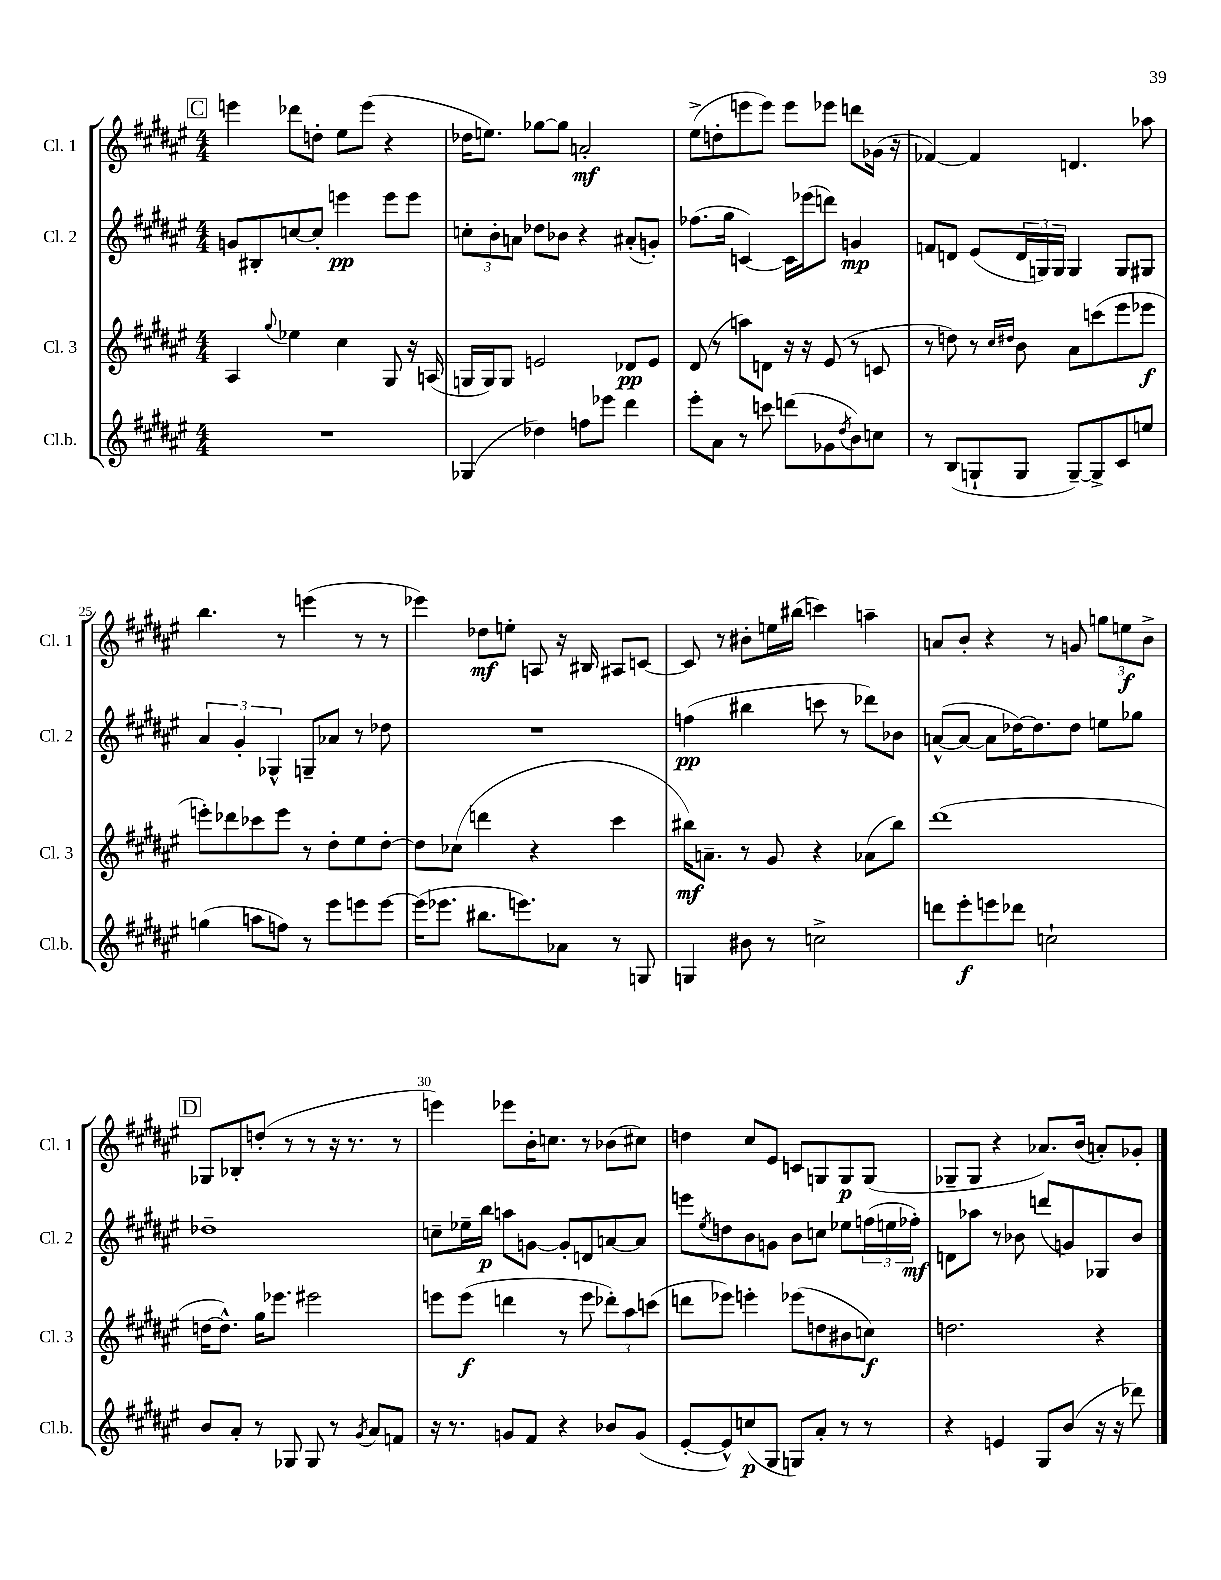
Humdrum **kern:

**kern	**kern	**kern	**kern
*staff4	*staff3	*staff2	*staff1
*clefG2	*clefG2	*clefG2	*clefG2
*k[f#c#g#d#a#e#]	*k[f#c#g#d#a#e#]	*k[f#c#g#d#a#e#]	*k[f#c#g#d#a#e#]
*M4/4	*M4/4	*M4/4	*M4/4
1r	4A#	8g	4eee
.	.	8B#'	.
.	8qqgg#	.	.
.	4ee-	[8cc	8ddd-
.	.	8cc']	8dd'
.	4cc#	4eee	8ee#
.	.	.	(8eee
.	8G#	8eee	4r
.	16r	8eee	.
.	(16A	.	.
=	=	=	=
(4G-	16G	12cc'	16dd-
.	16G)	.	8.ee)
.	.	12b'	.
.	8G	.	.
.	.	12a	.
4dd-)	2e	8dd-	[8gg-
.	.	8b-	8gg-]
8ff	.	4r	2a'
8eee-	.	.	.
4ddd#	8d-	(8a#'	.
.	8e	8g')	.
=	=	=	=
8eee#'	(8d#	(8.ff-	(8ee#^
8a#	8r	.	8dd'
.	.	16gg#	.
8r	8aa)	[4c)	8eee
8ccc	8d	.	8eee)
(8ddd	16r	16c]	8eee
.	16r	(16eee-	.
8g-	(8e#	8ddd)	8eee-
8qdd#	.	.	.
8b)	8r	4g	8ddd
8cc	8c	.	(16g-
.	.	.	16r
=	=	=	=
8r	8r	8f	[4f-)
(8B	8dd)	8d	.
8G`	8r	(8e#	4f-]
.	16qqcc#	.	.
.	16qqdd#	.	.
8G	8b	24d	.
.	.	24G)	.
.	.	24G	.
[8G~)	8a#	4G	4.d
8G^]	(8ccc	.	.
8c#	8eee#	8G	.
8ee	8eee-	8G#	8aa-
=	=	=	=
(4gg	8eee')	6a#	4.bb
.	8ddd-	.	.
.	.	6g#'	.
8aa	8ccc-	.	.
.	.	6G-^^	.
8ff)	8eee	.	8r
8r	8r	8G~	(4eee
8eee#	8dd#'	8a-	.
8eee	8ee#	8r	8r
[8eee	[8dd#'	8dd-	8r
=	=	=	=
(16eee]	8dd#]	1r	4eee-)
8.eee-	.	.	.
.	(8cc-	.	.
8.bb#	4ddd	.	8dd-
.	.	.	8ee'
8.eee)	.	.	.
.	4r	.	8A
8a-	.	.	16r
.	.	.	16B#
8r	4ccc#	.	8A#
8G	.	.	[8c
=	=	=	=
4G	16bb#)	(4ff	8c]
.	8.a~	.	.
.	.	.	8r
8b#	8r	4bb#	8b#'
8r	8g#	.	16ee
.	.	.	(16bb#
2cc^	4r	8ccc	4ccc)
.	.	8r	.
.	(8a-	8ddd-)	4aa~
.	8bb#)	8b-	.
=	=	=	=
8ddd	(1ddd#	([8a^^	8a
8eee#'	.	8a_	8b'
8eee	.	8a]	4r
8ddd-	.	[16dd-)	.
.	.	8.dd-]	.
2cc`	.	.	8r
.	.	8dd-	8g
.	.	8ee	12gg
.	.	.	12ee
.	.	8gg-	.
.	.	.	12b^
=	=	=	=
8b	[16dd	1dd-~	8G-
.	8.dd^^])	.	.
8a#'	.	.	8B-'
8r	16gg#	.	(8dd'
.	8.eee-	.	.
8G-	.	.	8r
8G-	2eee#	.	8r
8r	.	.	16r
.	.	.	8.r
8qg#	.	.	.
8a#	.	.	.
8f	.	.	8r
=	=	=	=
16r	8eee	8cc~	4eee)
8.r	.	.	.
.	(8eee	16ee-~	.
.	.	16bb	.
8g	4ddd	8aa	8eee-
8f#	.	[8g	16b'
.	.	.	8.cc
4r	8r	8g']	.
.	8eee	8d	8r
8b-	12ddd-')	[8a	(8b-
.	12aa#	.	.
(8g	.	8a]	8cc#)
.	(12ccc	.	.
=	=	=	=
[8e#'	8ddd	8eee	4dd
.	.	8qee#	.
8e#^^])	8eee-)	8dd	.
(8cc	4eee'	8b	8cc#
8G#	.	8g	8e#
8G)	(8eee-	8b	8c
8a#'	8dd	8cc	8G
8r	8b#	8ee-	8G
8r	8cc)	(24ff	(8G
.	.	24ee	.
.	.	24ff-')	.
=	=	=	=
4r	2.dd	8d	8G-~
.	.	8aa-	8G-
4e	.	8r	4r
.	.	8b-	.
8G#	.	(8ddd	8.a-)
(8b	.	8g)	.
.	.	.	(16b
16r	4r	8G-	8a')
16r	.	.	.
8ddd-)	.	8b-	8g-'
==	==	==	==
*-	*-	*-	*-
